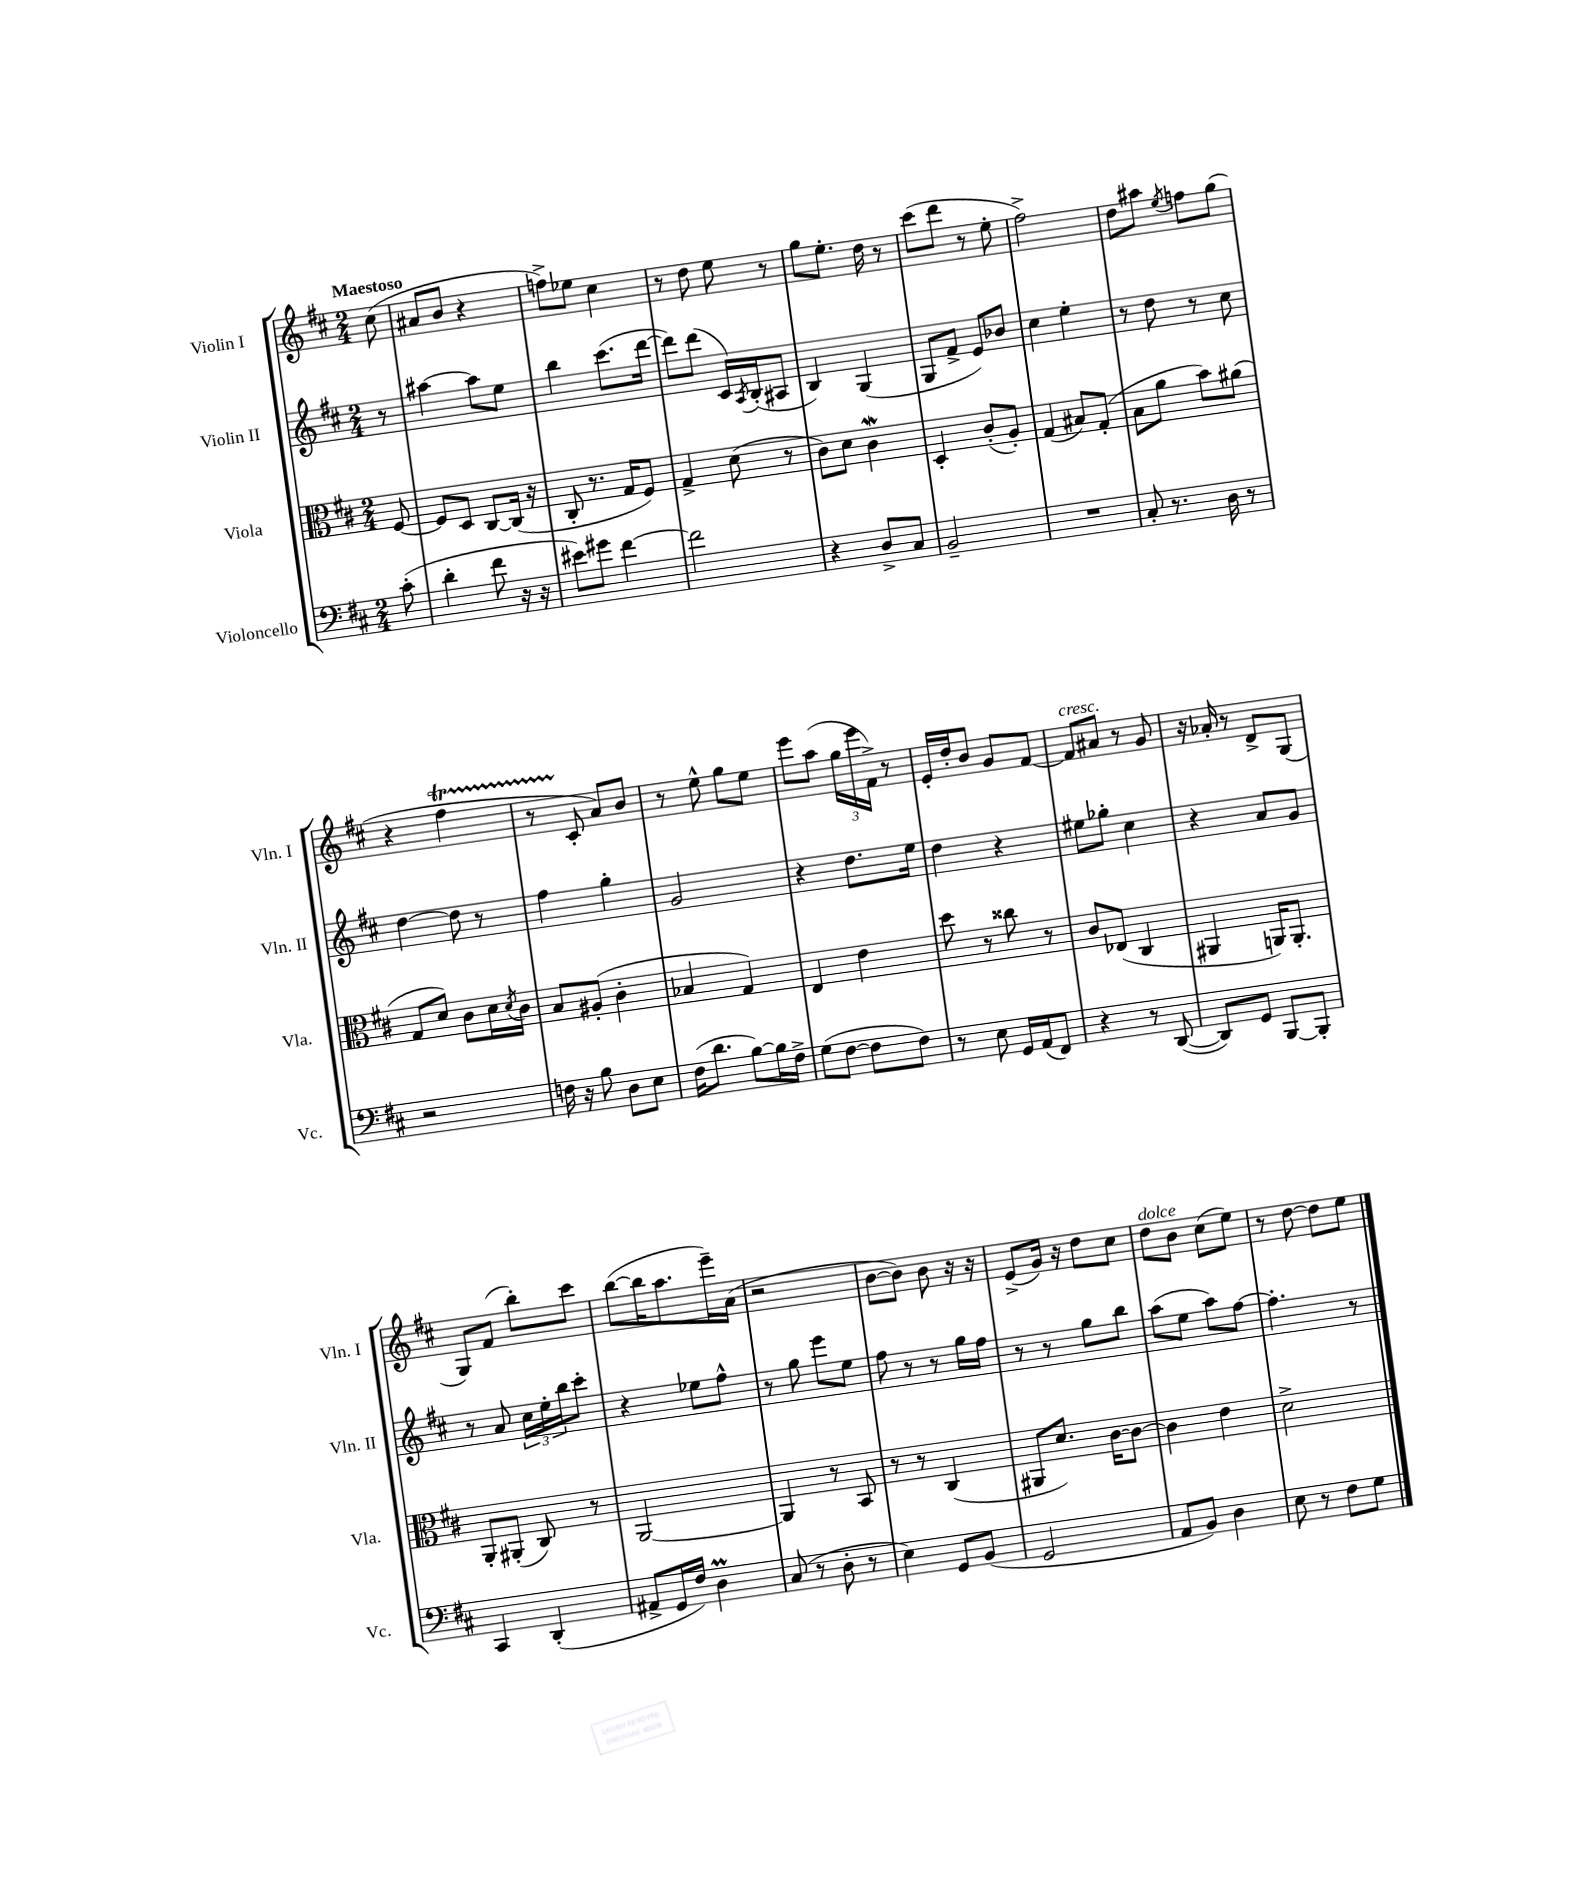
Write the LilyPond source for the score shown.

<<
\new StaffGroup <<
\new Staff = "s0" \with { instrumentName = "Violin I" shortInstrumentName = "Vln. I" } {
    \clef treble \key d \major \numericTimeSignature \time 2/4 \partial 8 \tempo "Maestoso"
    cis''8( |
    ais'8 b'8 r4 |
    f''8->) ees''8 cis''4 |
    r8 d''8 e''8 r8 |
    g''8 e''8.-. d''16 r8 |
    cis'''8( d'''8 r8 e''8-. |
    fis''2->) |
    d''8 ais''8 \acciaccatura { e''8 } f''8 g''8( |
    r4 fis''4\startTrillSpan |
    r8 cis'8-.\stopTrillSpan a'8) b'8 |
    r8 e''8-^ g''8 e''8 |
    e'''8 a''8( \tuplet 3/2 { g''16 e'''16 fis'16->) } r8 |
    e'16-. d''16-. b'8 g'8 fis'8~ |
    fis'8^\markup { \italic "cresc." } ais'8 r8 g'8 |
    r16 aes'16-. r8 d'8-> g8( |
    g8) fis'8( b''8-.) cis'''8 |
    b''8~( b''16 a''8. e'''16--) a'16( |
    r2 |
    b'8~ b'8) b'8 r16 r16 |
    e'8->( g'16) r16 d''8 cis''8 |
    d''8^\markup { \italic "dolce" } b'8 cis''8( e''8) |
    r8 d''8~ d''8 e''8 \bar "|." |
}
\new Staff = "s1" \with { instrumentName = "Violin II" shortInstrumentName = "Vln. II" } {
    \clef treble \key d \major \numericTimeSignature \time 2/4 \partial 8
    r8 |
    ais''4~ ais''8 e''8 |
    b''4 cis'''8.( d'''16~ |
    d'''8) d'''8( cis'16) \acciaccatura { a8 } b16-.( ais8 |
    b4) g4( |
    g8 fis'8-> e'8) bes'8 |
    cis''4 e''4-. |
    r8 d''8 r8 cis''8 |
    d''4~ d''8 r8 |
    fis''4 g''4-. |
    g'2 |
    r4 d''8. e''16 |
    d''4 r4 |
    eis''8 ges''8-. cis''4 |
    r4 a'8 g'8 |
    r8 a'8 \tuplet 3/2 { cis''16 e''16-. b''16 } cis'''8-. |
    r4 ees''8 fis''8-^ |
    r8 g''8 e'''8 e''8 |
    fis''8 r8 r8 g''16 fis''16 |
    r8 r8 g''8 b''8 |
    a''8( e''8 a''8) fis''8~ |
    fis''4.-. r8 \bar "|." |
}
\new Staff = "s2" \with { instrumentName = "Viola" shortInstrumentName = "Vla." } {
    \clef alto \key d \major \numericTimeSignature \time 2/4 \partial 8
    fis8~ |
    fis8 d8 cis8~ cis16( r16 |
    cis8-. r8. g16 fis8) |
    g4-> d'8( r8 |
    cis'8) d'8 cis'4\mordent |
    d4-. cis'8-.( a8-.) |
    g4( bis8) g8-.( |
    b8 a'8 b'8) ais'8( |
    g8 d'8) cis'8 d'16 \acciaccatura { d'8 } cis'16 |
    b8 ais8-.( cis'4-. |
    bes4 g4) |
    e4 e'4 |
    d''8 r8 cisis''8 r8 |
    cis'8 ees8( cis4 |
    ais,4 a,16) a,8.-. |
    a,8-. ais,8-.( cis8) r8 |
    a,2~ |
    a,4 r8 b,8 |
    r8 r8 cis4( |
    ais,8 d'8.) cis'16~ cis'8~ |
    cis'4 e'4 |
    d'2-> \bar "|." |
}
\new Staff = "s3" \with { instrumentName = "Violoncello" shortInstrumentName = "Vc." } {
    \clef bass \key d \major \numericTimeSignature \time 2/4 \partial 8
    cis'8-.( |
    d'4-. fis'8 r16 r16 |
    eis'8) gis'8 fis'4~ |
    fis'2 |
    r4 d8-> cis8 |
    b,2-- |
    R2 |
    cis8-. r8. d16 r8 |
    r2 |
    f16 r16 b8 d8 e8 |
    fis16( d'8. b8~) b16 fis16-> |
    g8( fis8~ fis8 fis8) |
    r8 e8 g,16 a,16( fis,8) |
    r4 r8 d,8~( |
    d,8) g,8 b,,8~ b,,8-. |
    cis,4 d,4-.( |
    ais,8-> g,16 fis16) d4\prall |
    cis8( r8 d8-. r8 |
    e4) g,8 b,8( |
    g,2 |
    a,8 b,8) d4 |
    e8 r8 fis8 g8 \bar "|." |
}
>>
>>
\layout { \context { \Score \remove "Bar_number_engraver" } }
